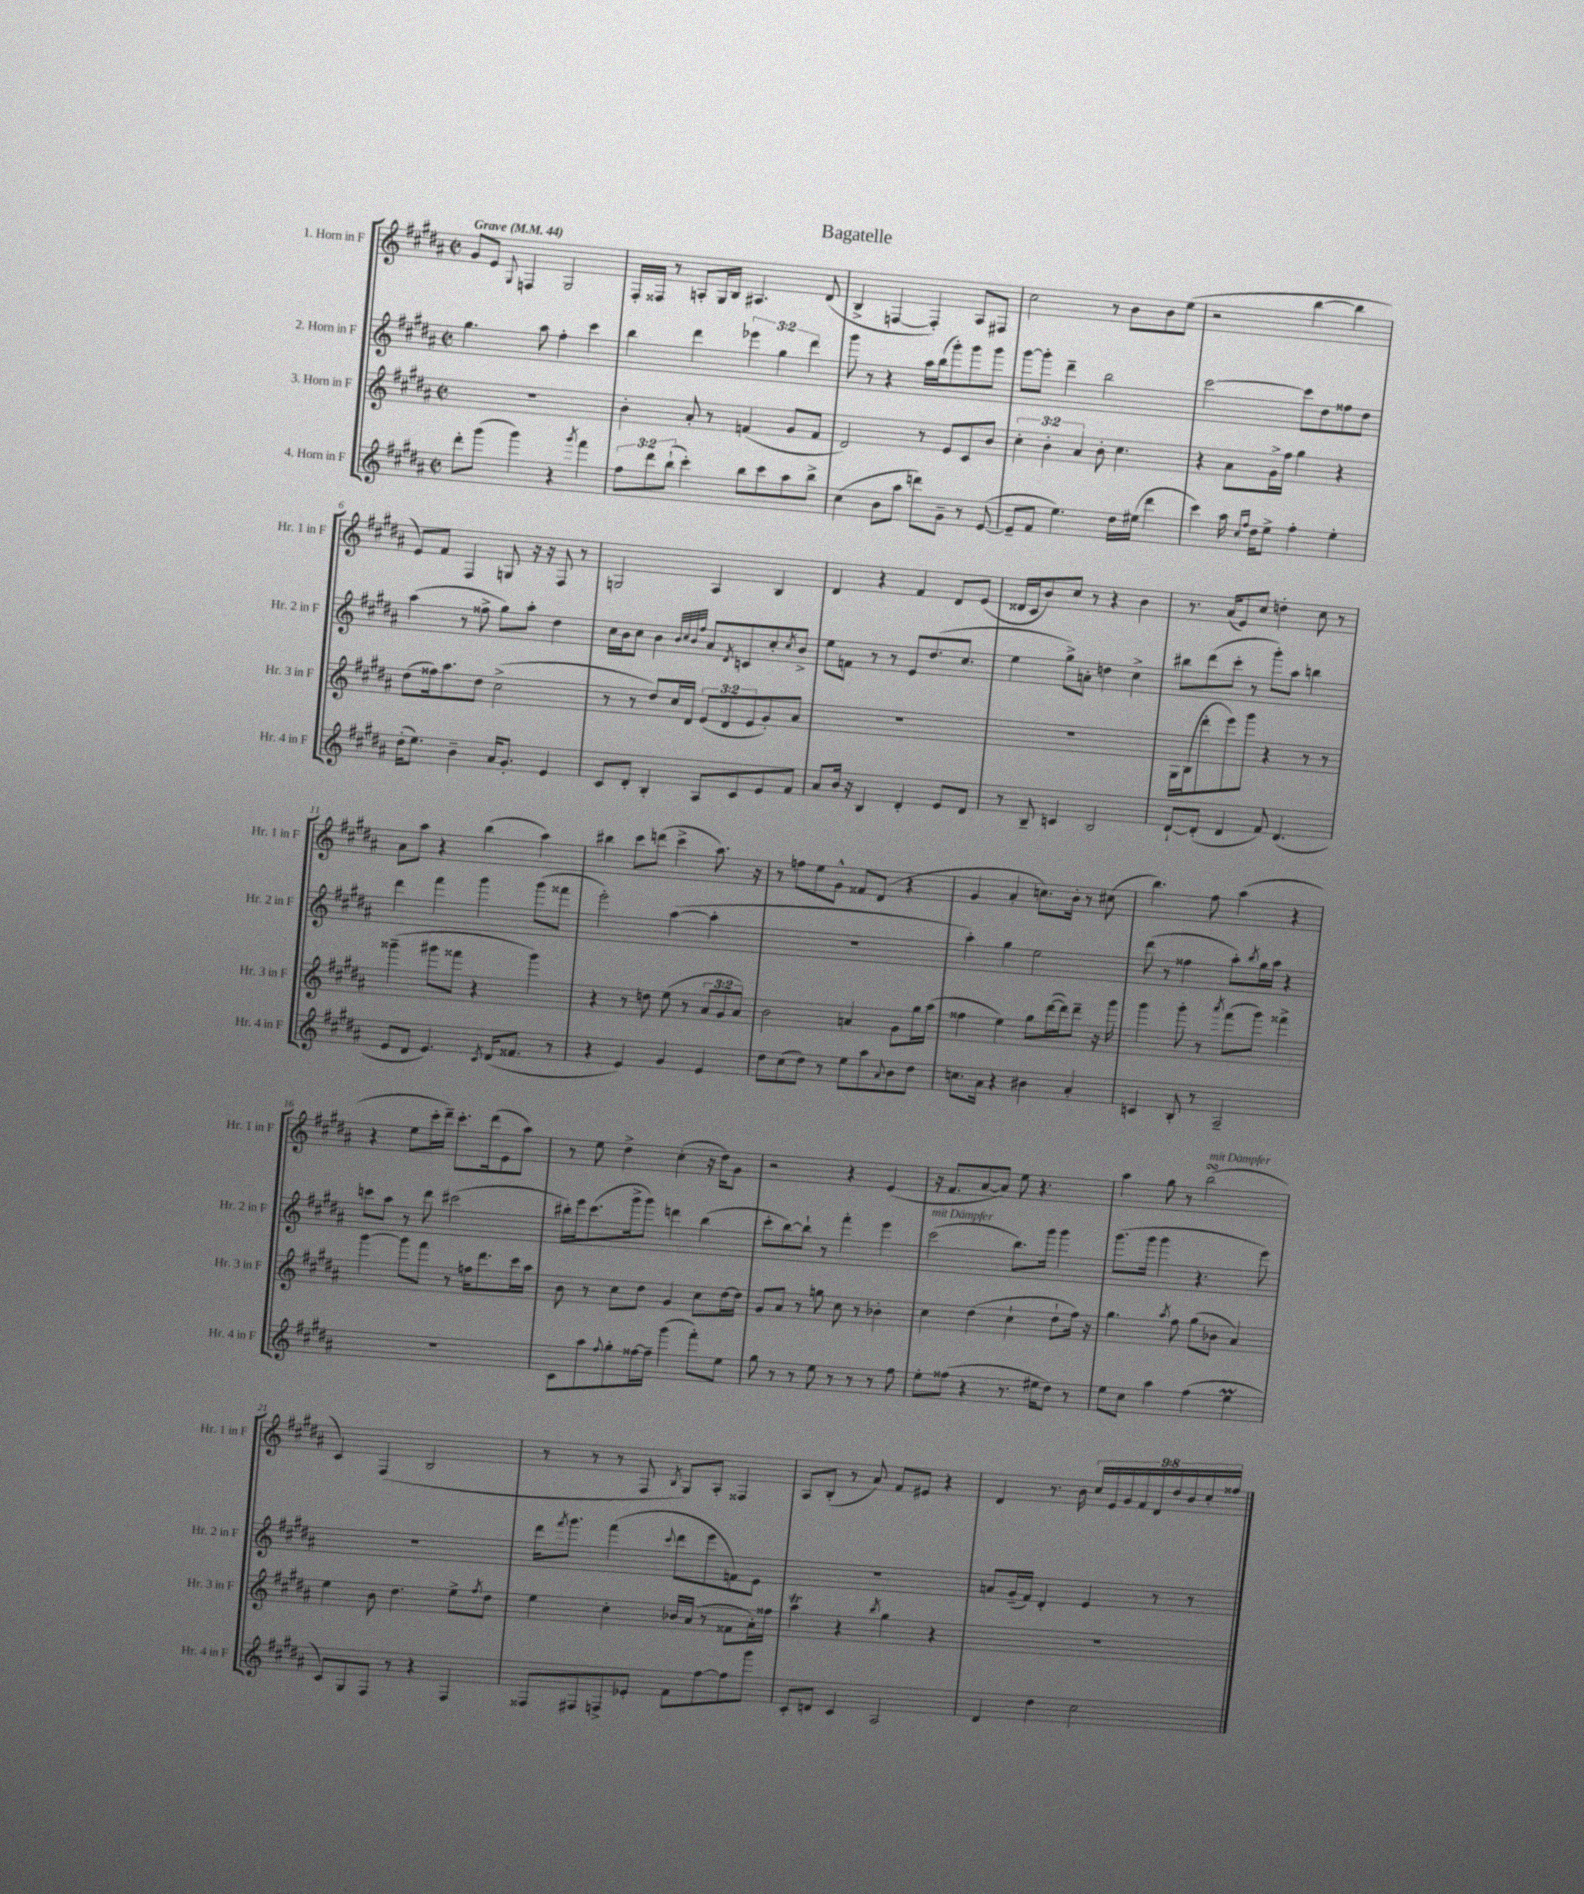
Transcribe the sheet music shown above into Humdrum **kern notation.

**kern	**kern	**kern	**kern
*staff4	*staff3	*staff2	*staff1
*clefG2	*clefG2	*clefG2	*clefG2
*k[f#c#g#d#a#]	*k[f#c#g#d#a#]	*k[f#c#g#d#a#]	*k[f#c#g#d#a#]
*M2/2	*M2/2	*M2/2	*M2/2
*met(c|)	*met(c|)	*met(c|)	*met(c|)
*MM44	*MM44	*MM44	*MM44
8ddd#'\L	1r	4.gg#\	8g#/L
(8ggg#\J	.	.	8e/J
.	.	.	8qqG#/
4ggg#\)	.	.	4F/
.	.	8aa#\	.
4r	.	4ff#'\	2G#/
8qggg#/	.	.	.
4fff#\	.	4ccc#\	.
=	=	=	=
12ff#\L	4b'\	4bb\	16F#'/LL
.	.	.	16F##/JJ
12ddd#\	.	.	.
.	.	.	8r
(12bb`\J	.	.	.
4ccc#'\)	8a#'/	4ddd#\	8A'/L
.	8r	.	16G#/L
.	.	.	16B/JJ
8bb\L	(4f/	6eee-\	4.A#/
8ccc#\	.	.	.
.	.	6gg#\	.
8aa#\	8g#/L	.	.
.	.	6ddd#\	.
8bb^\J	8f/J	.	(8d#/
=	=	=	=
(4cc#\	2d#/)	8ggg#\	4B^/
.	.	8r	.
8b\L	.	4r	[4F/
8aa#\J	.	.	.
8ddd\L)	8r	16aa#\LL	4F'/])
.	.	(16bb\J	.
8g#~\J	8e/L	8ggg#'\)	.
8r	8c#/	8ggg#\	8A#/L
([8e/	8b/J	8ggg#\J	8F#/J
=	=	=	=
8e~/]L	6cc#'\	[8ggg#\L	2cc#\
8f#/J	.	8ggg#'\]J	.
.	6b'\	.	.
4.ee\)	.	4ddd#~\	.
.	6a#/	.	.
.	8b'\	2bb\	8r
16dd#\LL	4.cc#\	.	8b\L
(16ee#\JJ	.	.	.
4ddd#\	.	.	8b\
.	.	.	(8ee\J
=	=	=	=
4ccc#\)	4r	[2ccc#\	2r
16aa#\	8a#\L	.	.
16qqcc#/LL	.	.	.
16qqff#/JJ	.	.	.
16dd#\LK	.	.	.
8ee^\J	16g#^\L	.	.
.	16ff#\JJ	.	.
4ff#'\	4gg#\	8ccc#\]L	[4bb\
.	.	8dd#\	.
4ee'\	4r	8ff##\	4bb\]
.	.	8dd#\J	.
=	=	=	=
(16dd#'\LK	(8dd#\L	(4aa#\	8e/L)
8.ee\J)	.	.	.
.	16ff##\k)	.	8f#/J
.	8.aa#\	.	.
4b~\	.	8r	4F#/
.	8dd#\J	8ff##^\	.
16a#/LK	(2cc#^\	8gg#\L)	8G/
8.g#'/J	.	.	.
.	.	8aa#'\J	16r
.	.	.	16r
4e/	.	4dd#\	8F#/
.	.	.	8r
=	=	=	=
8c#/L	8r	16cc#\LL	2G/
.	.	16b\J	.
8d#'/J	8r	8cc#\J	.
4B'/	8dd#/L)	4b\	.
.	16cc#/L	.	.
.	16d#/JJ	.	.
.	.	32qqb/LLL	.
.	.	32qqcc#/	.
.	.	32qqb/	.
.	.	32qqff#/JJJ	.
8A#/L	(12e/L	8a#/L	4A#/
.	12d#/	.	.
.	.	8qd#/	.
8c#/	.	8c/	.
.	12e/	.	.
8e/	8g#'/)	8cc#'/	4B/
.	.	8qcc#/	.
8f#/J	8a#/J	8b^/J	.
=	=	=	=
8a#/L	1r	8ee\L	4d#/
16b/Jk	.	8f\J	.
16r	.	.	.
4B/	.	8r	4r
.	.	8r	.
4d#'/	.	8e/L	4f#/
.	.	(8.dd#/	.
8e/L	.	.	8d#/L
.	.	8.cc#/J	.
8d#/J	.	.	(8e/J
=	=	=	=
8r	1r	4ee\	16d##/LL
.	.	.	16c#/J
8B~/	.	.	8b/)
4c/	.	8gg#^\L)	8cc#/J
.	.	8a'\J	8r
2B/	.	4dd\	4r
.	.	4cc#^\	4b\
=	=	=	=
[8d#`/L	16G#\LL	8bb#\L	8.r
.	(16B\J	.	.
(8d#'/]J	8ddd#'\	(8ddd#\	.
.	.	.	(16a#/LK
4d#/	8eee\)	8ccc#'\J	8e/)
.	8ggg#\J	8r	8cc#/J
8f#/)	4r	8ggg#'\L)	4dd'\
(4.d#/	.	8aa#\J	.
.	8r	4bb\	8cc#\
.	8r	.	8r
=	=	=	=
8e/L	(4ggg##~\	4ddd#\	8a#\L
8d#/J	.	.	8aa#\J
4.e/)	8ggg#\L	4fff#\	4r
.	8fff##\J	.	.
.	4r	4ggg#\	(4bb\
8qc#/	.	.	.
(16d#/LK	.	.	.
8.f##/J	.	.	.
.	4ggg#\)	(8ggg#\L	4aa#\)
8r	.	8fff##\J	.
=	=	=	=
4r	4r	2eee'\)	4bb#\
4e/)	8r	.	8ccc#\L
.	8dd\	.	(8ddd\J
4g#/	(8ee\	([4aa#\	4ccc#^\
.	8r	.	.
4e/	12a#/L	4aa#'\]	8.aa#\)
.	12g#/	.	.
.	12a#/J)	.	.
.	.	.	16r
=	=	=	=
8dd#\L	2b\	1r	8r
(8cc#\	.	.	8ff\L
8dd#\J)	.	.	8ee\
8r	.	.	8g#^^\J
8ee\L	4a/	.	8f##/L
8aa#\	.	.	(8d#/J
8qqa#/	.	.	.
8b\	8g#\L	.	4r
8dd#\J	16gg#\L	.	.
.	(16aa#\JJ	.	.
=	=	=	=
8.cc\L	4ff##\	4aa#'\)	4g#/
16a#\Jk	.	.	.
4r	4ee\)	4gg#\	4a#'/
4b#\	8gg#\L	2ee\	8.cc\L)
.	([16ddd#\L	.	.
.	16ddd#\]J)	.	16b'\Jk
4a#'/	8ddd#~\J	.	8r
.	16r	.	(8cc#\
.	16ggg#\	.	.
=	=	=	=
4c/	4ggg#\	(8ddd#\	4.bb\)
.	.	8r	.
8B'/	8ggg#'\	4ff##\	.
8r	8r	.	8ff#\
.	8qaaa#/	.	.
2A#~/	(8fff#\L	8aa#'\L)	(4aa#\
.	.	8qbb/	.
.	8ggg#\J)	16gg#\L	.
.	.	16aa#\JJ	.
.	4fff##^\	4r	4r
=	=	=	=
1r	[4ggg#\	8ccc\L	4r
.	.	8aa#\J	.
.	8ggg#\]L	8r	8ee\L
.	8fff#\J	8ddd#\	16ccc#'\L
.	.	.	16ddd#~\JJ)
.	8r	(2ccc#\	8.ccc#'\L
.	16ff\LK	.	.
.	8.ddd#\	.	(16ddd#\k
.	.	.	8e\
.	16ccc#\L	.	8aa#\J)
.	16aa#\JJ	.	.
=	=	=	=
8c#\L	8b\	16bb#'\LL)	8r
.	.	16eee\J	.
8aa#\	8r	(8.ccc#\	8ee\
8qqff#/	.	.	.
8gg#'\	8cc#\L	.	4dd#^\
.	.	16ggg#^\k	.
[16ff##\L	8dd#\J	8ggg#\J)	.
16ff##~\]JJ	.	.	.
(4ggg#\	4g#/	4ddd\	(4cc#'\
8fff#'\L)	8cc#\L	(4bb#\	16r
.	.	.	16dd#\LK)
8ee\J	[16dd#\L	.	8g#\J
.	16dd#\]JJ	.	.
=	=	=	=
8gg#\	8g#/L	8ccc#'\L	2r
8r	8a#/J	[8bb\)	.
8r	8r	8bb`\]J	.
8ee\	8gg\	8r	.
8r	8cc#\	4fff#'\	4r
8r	8r	.	.
8r	4b-'\	4eee\	(4e/
8ff#\	.	.	.
=	=	=	=
8ee'\L	4cc#\	(2ccc#\	16r
.	.	.	8.f#/L
(8ff##\J	.	.	.
4r	(4dd#\	.	[8a#/
.	.	.	8a#/]J)
8.r	4cc#`\	8.bb\L)	8ee\
.	.	.	4.r
16ee#\LK	.	16ggg#\Jk	.
8dd#\J)	8dd#`\L	4ggg#\	.
8r	16ff#\Jk)	.	.
.	16r	.	.
=	=	=	=
8ee\L	4.gg#\	(8.ggg#\L	4aa#\
8cc#\J	.	.	.
.	.	16ggg#\Jk	.
4aa#\	.	4ggg#\	8gg#\
.	8qaa#/	.	.
.	8ff#\	.	8r
(4ff#\	(8gg#\L	4.r	(2bb\
.	8b-\J	.	.
4ee\	4a#/)	.	.
.	.	8eee\)	.
=	=	=	=
8c#/L)	4ee\	1r	4c#/)
8G#/	.	.	.
8F#/J	8b\	.	(4F#/
8r	4.dd#\	.	.
4r	.	.	2B/
4F#/	8ee^\L	.	.
.	8qff#/	.	.
.	8dd#\J	.	.
=	=	=	=
8F##/L	4ee\	16ddd#\LK	8r
.	.	8qfff#/	.
.	.	8.ggg#\J	.
8F#/	.	.	8r
8F^/	4cc#'\	(4fff#\	8r
8e-'/J	.	.	8F#/
.	.	8qqccc#/	8qB/
8f#\L	16b-/LL	8ddd#\L	8G#/L)
.	(16a#/JJ	.	.
[8ff#\	8r	8eee\	8A#'/J
8ff#\]	8f##\L	8f\)	4F##/
8ggg#\J	16a#'\L)	8e\J	.
.	16ff##\JJ	.	.
=	=	=	=
8c#'/L	4aa#\	1r	8A#/L
8d/J	.	.	(8B'/J
4c#/	4r	.	8r
.	.	.	8a#/)
.	8qbb/	.	.
2A#/	4gg#\	.	8f#/L
.	.	.	8e#/J
.	4r	.	4r
=	=	=	=
4d#/	1r	8a/L	4d#/
.	.	(16g#~/L	.
.	.	16f#/JJ)	.
4dd#\	.	4d#'/	8.r
.	.	.	16b\
2cc#\	.	4e/	18cc#/LL
.	.	.	18e/
.	.	.	18g#/
.	.	.	18f#/
.	.	.	18d#/
.	.	8r	.
.	.	.	18dd#/
.	.	.	18b/
.	.	8r	.
.	.	.	18cc#'/
.	.	.	18ff##/JJ
==	==	==	==
*-	*-	*-	*-
